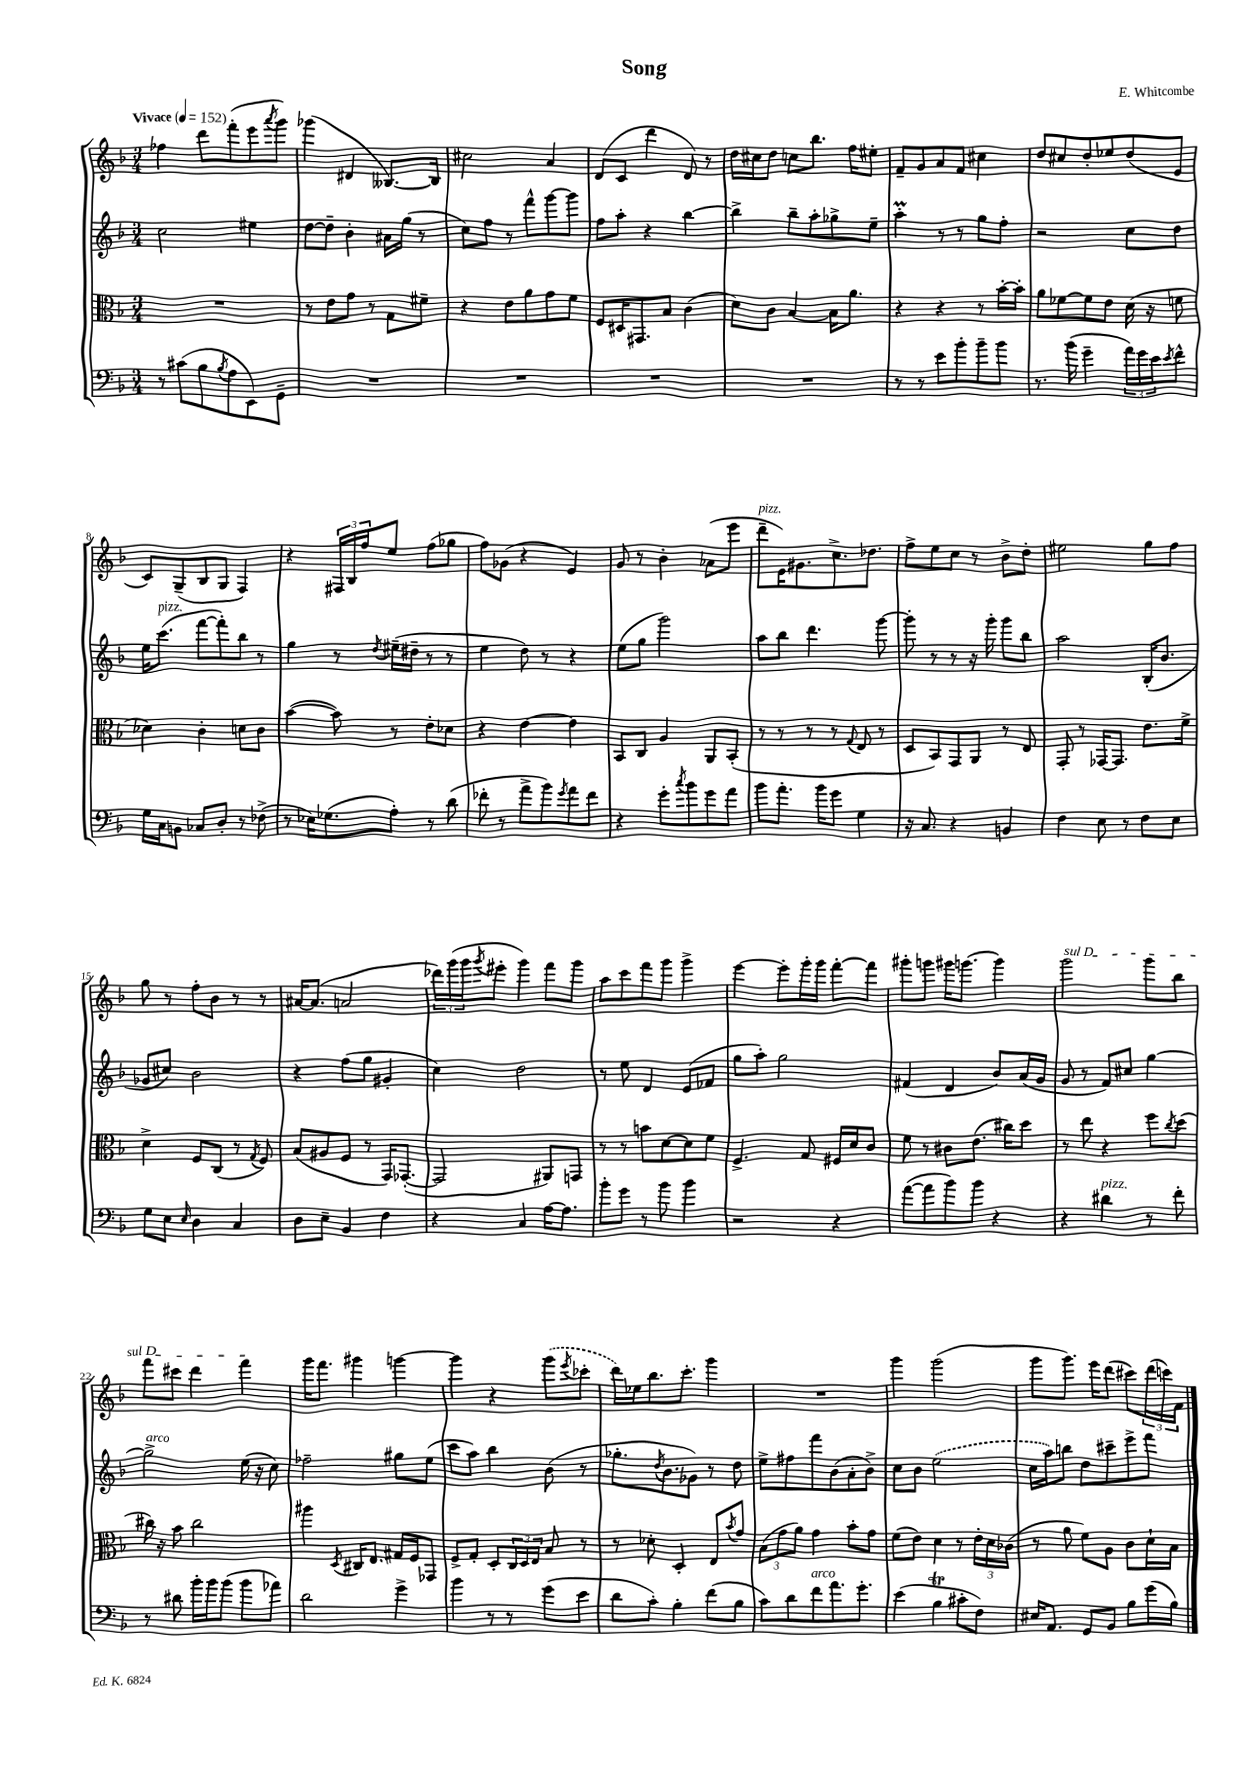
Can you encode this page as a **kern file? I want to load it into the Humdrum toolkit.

**kern	**kern	**kern	**kern
*part4	*part3	*part2	*part1
*staff4	*staff3	*staff2	*staff1
*clefF4	*clefC3	*clefG2	*clefG2
*k[b-]	*k[b-]	*k[b-]	*k[b-]
*M3/4	*M3/4	*M3/4	*M3/4
*MM152	*MM152	*MM152	*MM152
=1	=1	=1	=1
!	!	!	!LO:TX:a:B:t=Vivace
8r	2.r	2cc\	4ff-X\
(8c#X\L	.	.	.
8B-\	.	.	8ddd\L
8qB-/	.	.	.
8A\	.	.	(8fff'\
8EE\)	.	4ee#X\	8eee\
.	.	.	8qaaa/
8GG~\J	.	.	8ggg\J)
=2	=2	=2	=2
2.r	8r	[8dd\L	(4ggg-X\
.	8e\L	8dd~\J]	.
.	8g\J	4b-'\	4d#X/
.	8r	.	.
.	8G\L	16a#X\LL	[8.B--X/L)
.	.	(16gg\JJ	.
.	8f#X~\J	8r	.
.	.	.	16B--/Jk]
=3	=3	=3	=3
2.r	4r	8cc\L)	2cc#X\
.	.	8ff\J	.
.	8e\L	8r	.
.	8a\	8fff^^\L	.
.	8g\	[8ggg\	4a/
.	8f\J	8ggg\J]	.
=4	=4	=4	=4
2.r	8F/L	8ff\L	(8d/L
.	16D#X/K	8aa'\J	8c/J
.	8.GG#X/	.	.
.	.	4r	4ddd\
.	8B-/J	.	.
.	(4c\	[4bb-\	8d/)
.	.	.	8r
=5	=5	=5	=5
2.r	8d\L)	4bb-^\]	16dd\LL
.	.	.	16cc#X\J
.	8c\J	.	8dd\J
.	[4B-/	8bb-~\L	8ccn\L
.	.	8aa'\	8.bb-\J
.	16B-\KL]	8gg-X^\	.
.	8.a\J	.	16ff\KL
.	.	8ee~\J	8ee#X'\J
=6	=6	=6	=6
8r	4r	4aam'\	8f~/L
8r	.	.	8g/
8e\L	4r	8r	8a/
8b-'\	.	8r	8f/J
8b-~\	8r	8gg\L	4cc#X\
8b-\J	[16b-'\LL	8ff'\J	.
.	16b-'\JJ]	.	.
=7	=7	=7	=7
8.r	8a\L	2r	8dd/L
.	[8f-X\	.	8cc#X/
(16b-\	.	.	.
4g~\	8f-\]	.	8dd'/
.	8e\J	.	8ee-X/
24a\LL)	(16d\	8cc\L	(8dd/
24g\	.	.	.
.	16r	.	.
24e\J	.	.	.
8qe/	.	.	.
8f^^\J	8fn\	8dd\J	8e/J
!!LO:LB:g=z
=8	=8	=8	=8
16G\LL	4d-X\)	16ee\KL	8c/L)
!	!	!LO:TX:a:i:t=pizz.	!
16C\J	.	(8.ccc\J	.
8BBn\J	.	.	(8G~/
8C-X/L	4c'\	[8fff\L	8B-/
8D'/J	.	8fff'\])	8G/J
8r	8dn\L	8bb-\J	4F/)
(8F-X^\	8c\J	8r	.
=9	=9	=9	=9
8r	([4b-\	4gg\	4r
16E-X\KL)	.	.	.
(8.G-X\	.	.	.
.	8b-\])	8r	24F#X/LL
.	.	.	24B-/
.	.	.	24ff/J
.	.	8qdd/	.
8A'\J)	8r	(16ee#X~\LL	8ee/J
.	.	16dd#X~\JJ	.
8r	8e'\L	8r	(8ff\L
(8d\	8d-X\J	8r	8gg-X\J
=10	=10	=10	=10
8f-X'\	4r	4ee\	8ff\L)
8r	.	.	(8g-X\J
8a^\L	[4e\	8dd\)	4r
8b-\)	.	8r	.
8qg/	.	.	.
8a\	4e\]	4r	4e/)
8f-\J	.	.	.
=11	=11	=11	=11
4r	8BB-/L	(8ee\L	8g/
.	8C/J	8gg\J	8r
8g'\L	4A/	2ggg\)	4b-'\
8qcc/	.	.	.
8b-\	.	.	.
8g\	8AA/L	.	(8a-X\L
8a\J	(8BB-'/J	.	8eee\J
=12	=12	=12	=12
!	!	!	!LO:TX:a:i:t=pizz.
8b-\L	8r	8aa\L	8ddd~\L
8.a'\J	8r	8bb-\J	16e\K)
.	.	.	8.g#X\
.	8r	4.ddd\	.
16b-\KL	.	.	.
8g\J	8r	.	8.cc^\
.	8qqG/	.	.
4G\	8E/	.	.
.	.	.	8.dd-X\J
.	8r	[8ggg\	.
=13	=13	=13	=13
16r	8D/L	8ggg'\]	8ff^\L
8.C/	.	.	.
.	8BB-/)	8r	8ee\
4r	8GG/	8r	8cc\J
.	8AA/J	16r	8r
.	.	16ggg'\	.
4BBn/	8r	8ggg\L	8b-^\L
.	8E/	8bb-\J	8dd'\J
=14	=14	=14	=14
4F\	8GG'/	2aa\	2ee#X\
.	8r	.	.
8E\	[16GG-X/KL	.	.
.	8.GG-/J]	.	.
8r	.	.	.
8F\L	8.e\L	(16B-'/KL	8gg\L
.	.	8.b-/J	.
8E\J	.	.	8ff\J
.	16f^\Jk	.	.
!!LO:LB:g=z
=15	=15	=15	=15
8G\L	4d^\	8g-X/L	8gg\
8E\J	.	8cc#X/J)	8r
16qqE/	.	.	.
4D\	8F/L	2b-\	8ff'\L
.	(8C/J	.	8b-\J
4C/	8r	.	8r
.	8qG/	.	.
.	8F/)	.	8r
=16	=16	=16	=16
8D\L	(8B-/L	4r	[16a#X/KL
.	.	.	(8.a#/J]
8E~\J	8A#X/	.	.
4BB-/	8F/J	(8ff\L	2an/
.	8r	8gg\J	.
4F\	16GG/KL)	4g#X'/	.
.	([8.GG-X'/J	.	.
=17	=17	=17	=17
4r	2GG-/]	4cc\)	24ddd-X\LL)
.	.	.	(24ggg\
.	.	.	24ggg\J
.	.	.	8qggg/
.	.	.	8eee#X'\J
4C/	.	2dd\	4ggg\)
[16A\KL	8AA#X/L)	.	8fff\L
8.A\J]	.	.	.
.	8GGn/J	.	8ggg\J
=18	=18	=18	=18
8b-'\L	8r	8r	8aa\L
8g\J	8r	8ee\	8ccc\
8r	8bn\L	4d/	8fff\
8b-\	[8d\	.	8ggg\J
4b-\	8d\]	(8e/L	4ggg^\
.	8f\J	8f-X/J	.
=19	=19	=19	=19
2r	4.F^/	8gg\L	[4eee\
.	.	8aa'\J)	.
.	.	2gg\	8eee'\L]
.	8G/	.	16ggg'\L
.	.	.	16ggg\JJ
4r	16F#X/LL	.	[8fff'\L
.	16d/J	.	.
.	8c/J	.	8fff\J]
=20	=20	=20	=20
([8a\L	8f\	(4f#X/	8ggg#X'\L
8a\]	8r	.	8gggn\J
8b-\)	8c#X\L	4d/	16ggg#X\KL
.	.	.	[8.gggn\J
8b-\J	(8.e\J	.	.
4r	.	8b-/L)	4ggg\]
.	16cc#X\KL)	.	.
.	8dd\J	(16a/L	.
.	.	16g/JJ	.
=21	=21	=21	=21
!	!	!	!LO:TX:a:i:t=sul D
4r	8r	8g/	2ggg\
.	8ee\	8r	.
!LO:TX:a:i:t=pizz.	!	!	!
4d#X\	4r	8f/L)	.
.	.	8cc#X/J	.
8r	8ff\L	[4gg\	8ggg\L
.	8qcc/	.	.
8f'\	(8dd\J	.	8bb-\J
!!LO:LB:g=z
=22	=22	=22	=22
!	!	!LO:TX:a:i:t=arco	!
8r	16cc#X\)	2gg^\]	8fff\L
.	16r	.	.
8d#X\	8b-\	.	8ccc#X\J
16b-'\LL	2cc#\	.	4ddd\
16b-\J	.	.	.
(8b-\J	.	.	.
8b-\L	.	(16ee\	4fff\
.	.	16r	.
8a-X\J)	.	8cc\)	.
=23	=23	=23	=23
2d\	4aa#X\	2ff-X~\	16ggg\KL
.	.	.	8.fff\J
.	8qD/	.	.
.	16C#X/KL	.	4ggg#X\
.	8.E/J	.	.
4g^\	16G#X/LL	8gg#X\L	[4gggn\
.	16F/J	.	.
.	8GG-X/J	(8ee\J	.
=24	=24	=24	=24
4b-\	8F^/L	8ccc\L	4ggg\]
.	8G'/J	8aa\J)	.
8r	8D'/L	4bb-\	4r
8r	24C/L	.	.
.	24D/	.	.
.	24E/JJ	.	.
(8g\L	8B-/	(8b-\	(8ggg\L
.	.	.	8qeee/
8e\J	8r	8r	8ccc-X'\J
=25	=25	=25	=25
8d\L	8r	8.gg-X'\L	16ddd\LL)
.	.	.	16ee-X\J
8c'\J)	8d-X'\	.	8.bb-\
.	.	8qdd/	.
.	.	8.b-\	.
4B-'\	4D'/	.	.
.	.	.	8.ccc'\J
.	.	8g-X\J)	.
(8f\L	8E/L	8r	4ggg\
.	8qb-/	.	.
8B-\J	8g/J	8dd\	.
=26	=26	=26	=26
8c\L)	(12B-\L	8ee^\L	2.r
.	12g\	.	.
8d\	.	8ff#X\	.
.	12a\J)	.	.
!LO:TX:a:i:t=arco	!	!	!
8f\	4g\	8fff\	.
8.a\	.	(8b-\	.
.	8b-'\L	8a'\	.
8.g'\J	.	.	.
.	8g\J	8b-^\J)	.
=27	=27	=27	=27
(4e\	(8f\L	8cc\L	4ggg\
.	8e\J)	8b-\J	.
4B-T\	4d\	(2ee\	(2ggg\
8c#X'\L	8r	.	.
8F\J)	24e'\LL	.	.
.	24d\	.	.
.	(24c-X\JJ	.	.
=28	=28	=28	=28
16E#X/KL	8r	16cc\LL	8ggg\L
8.AA/J	.	16aa\J)	.
.	8a\	8bbn\J	8.ggg\J)
8GG/L	8f\L)	8dd\L	.
.	.	.	16eee\KL
8BB-/J	8A\J	8ccc#X~\	(8ddd\J
8B-\L	8c\L	8eee^\	8ccc#X\L)
(16g\L	16d`\L	8fff\J	(24ddd\L
.	.	.	24cccn\)
16B-\JJ)	16B-\JJ	.	.
.	.	.	24f\JJ
==	==	==	==
*-	*-	*-	*-
